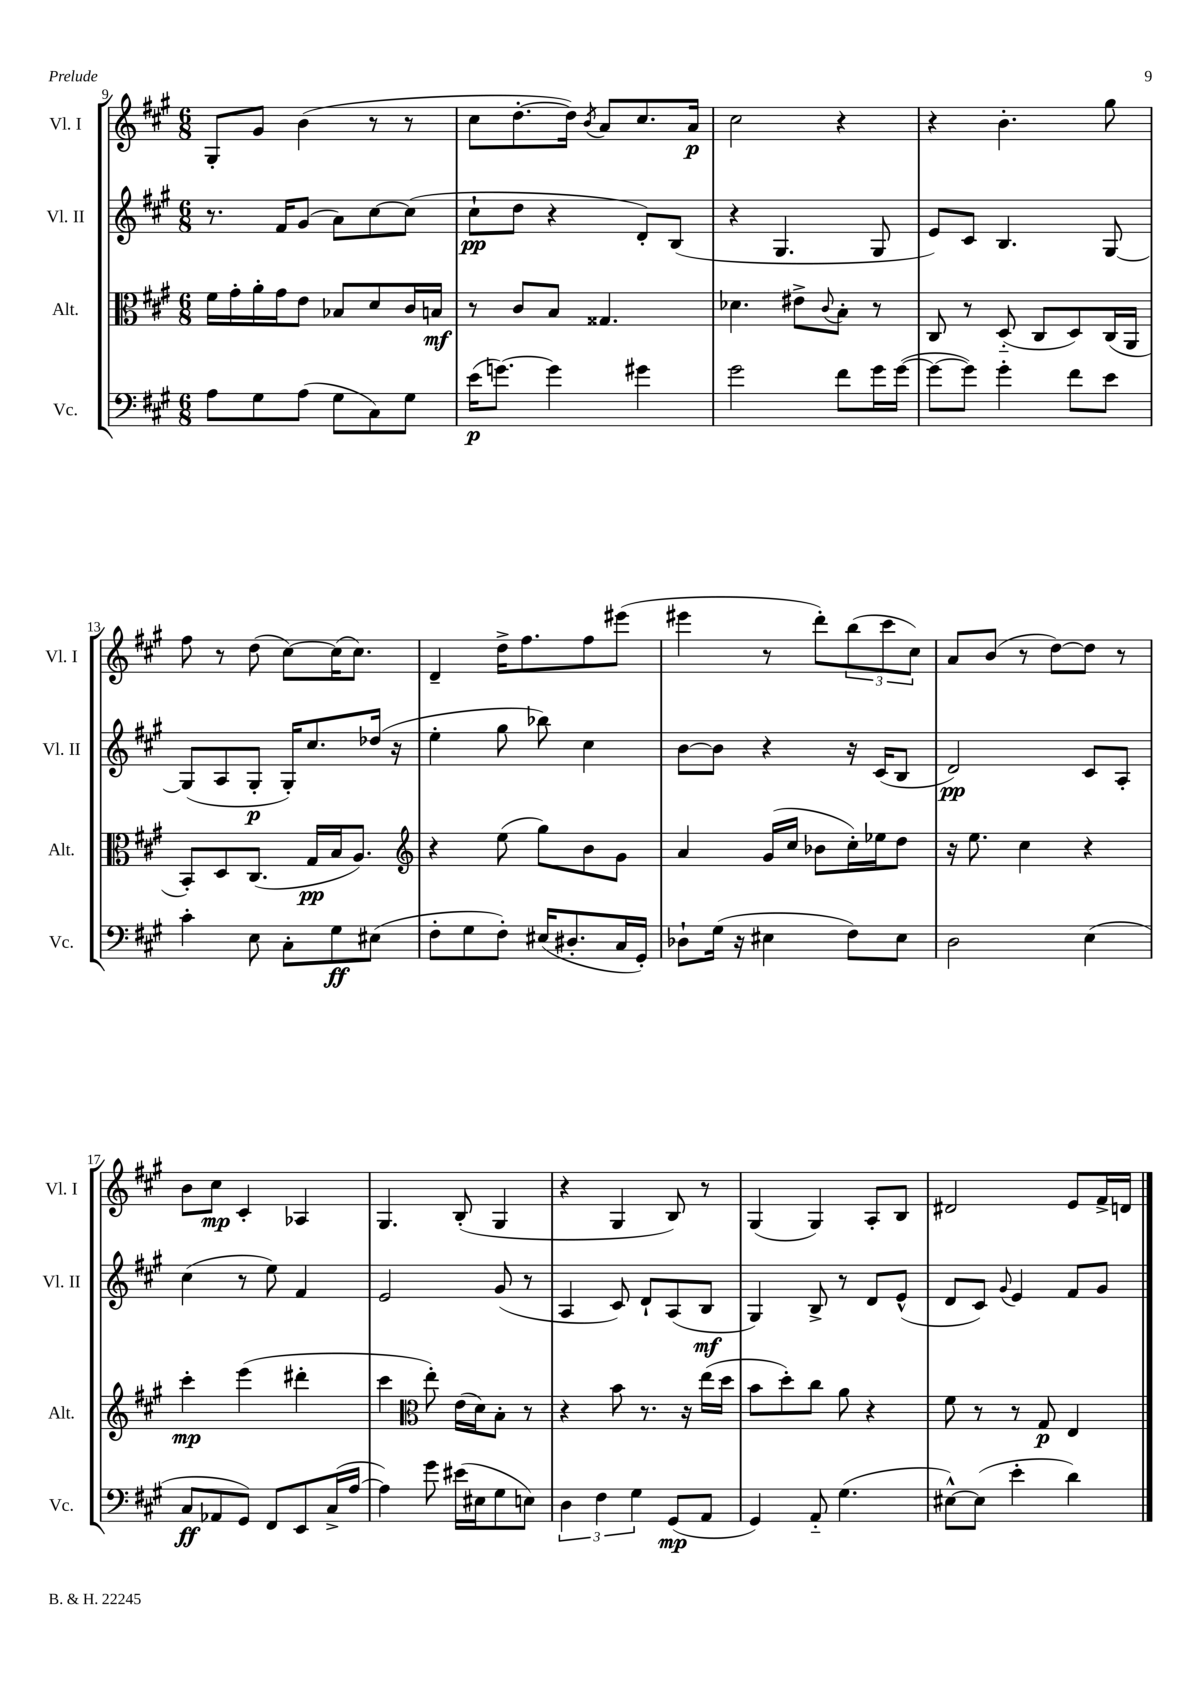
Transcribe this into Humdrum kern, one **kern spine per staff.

**kern	**dynam	**kern	**dynam	**kern	**dynam	**kern	**dynam
*part4	*part4	*part3	*part3	*part2	*part2	*part1	*part1
*staff4	*staff4	*staff3	*staff3	*staff2	*staff2	*staff1	*staff1
*I"Vc.	*	*I"Alt.	*	*I"Vl. II	*	*I"Vl. I	*
*I'Vc.	*	*I'Alt.	*	*I'Vl. II	*	*I'Vl. I	*
*clefF4	*	*clefC3	*	*clefG2	*	*clefG2	*
*k[f#c#g#]	*	*k[f#c#g#]	*	*k[f#c#g#]	*	*k[f#c#g#]	*
*M6/8	*	*M6/8	*	*M6/8	*	*M6/8	*
=9	=9	=9	=9	=9	=9	=9	=9
8A\L	.	16f#\LL	.	8.r	.	8G#'/L	.
.	.	16g#'\	.	.	.	.	.
8G#\	.	16a'\	.	.	.	8g#/J	.
.	.	16g#\J	.	16f#/KL	.	.	.
(8A\J	.	8e\J	.	(8g#/J	.	(4b\	.
8G#\L	.	8B-X/L	.	8a\L)	.	.	.
8C#\)	.	8d/	.	[8cc#\	.	8r	.
8G#\J	.	16c#/L	.	(8cc#\J]	.	8r	.
.	.	16Bn/JJ	mf	.	.	.	.
=10	=10	=10	=10	=10	=10	=10	=10
(16e\KL	p	8r	.	8cc#`\L	pp	8cc#\L	.
[8.gn\J)	.	.	.	.	.	.	.
.	.	8c#/L	.	8dd\J	.	[8.dd'\	.
4g\]	.	8B/J	.	4r	.	.	.
.	.	.	.	.	.	16dd\Jk])	.
.	.	.	.	.	.	8qb/	.
.	.	4.G##X/	.	.	.	8a/L	.
4g#X\	.	.	.	8d'/L)	.	8.cc#/	.
.	.	.	.	(8B/J	.	.	.
.	.	.	.	.	.	16a/Jk	p
=11	=11	=11	=11	=11	=11	=11	=11
2g#\	.	4.d-X\	.	4r	.	2cc#\	.
.	.	.	.	4.G#/	.	.	.
.	.	8e#X^\L	.	.	.	.	.
.	.	8qqc#/	.	.	.	.	.
8f#\L	.	8B'\J	.	.	.	4r	.
16g#\L	.	8r	.	8G#/	.	.	.
([16g#\JJ	.	.	.	.	.	.	.
=12	=12	=12	=12	=12	=12	=12	=12
8g#\L_	.	8C#/	.	8e/L)	.	4r	.
8g#\J])	.	8r	.	8c#/J	.	.	.
4g#'\	.	(8D/	.	4.B/	.	4.b'\	.
.	.	8C#/L	.	.	.	.	.
8f#\L	.	8D/)	.	.	.	.	.
8e\J	.	(16C#/L	.	[8G#/	.	8gg#\	.
.	.	16AA/JJ	.	.	.	.	.
!!LO:LB:g=z
=13	=13	=13	=13	=13	=13	=13	=13
4c#'\	.	8BB'/L)	.	(8G#/L]	.	8ff#\	.
.	.	8D/	.	8A/	.	8r	.
8E\	.	(8.C#/J	.	8G#'/J	p	(8dd\	.
8C#'\L	.	.	.	16G#'/KL)	.	[8cc#\L)	.
.	.	16G#/LL	pp	8.cc#/	.	.	.
8G#\	ff	16B/J	.	.	.	(16cc#\K]	.
.	.	8.A/J)	.	.	.	8.cc#\J)	.
(8E#X\J	.	.	.	(16dd-X/Jk	.	.	.
.	.	.	.	16r	.	.	.
=14	=14	=14	=14	=14	=14	=14	=14
*	*	*clefG2	*	*	*	*	*
8F#'\L	.	4r	.	4ee'\	.	4d~/	.
8G#\	.	.	.	.	.	.	.
8F#'\J)	.	(8ee\	.	8gg#\	.	16dd^\KL	.
.	.	.	.	.	.	8.ff#\	.
(16E#X/KL	.	8gg#\L)	.	8bb-X\)	.	.	.
8.D#X'/	.	.	.	.	.	.	.
.	.	8b\	.	4cc#\	.	8ff#\	.
16C#/L	.	8g#\J	.	.	.	(8eee#X\J	.
16GG#'/JJ)	.	.	.	.	.	.	.
=15	=15	=15	=15	=15	=15	=15	=15
8D-X`\L	.	4a/	.	[8b\L	.	4eee#X\	.
(16G#\Jk	.	.	.	8b\J]	.	.	.
16r	.	.	.	.	.	.	.
4E#X\	.	(16g#/LL	.	4r	.	8r	.
.	.	16cc#/JJ	.	.	.	.	.
.	.	8b-X\L	.	.	.	8ddd'\L)	.
8F#\L)	.	16cc#'\L)	.	16r	.	(12bb\	.
.	.	16ee-X\J	.	(16c#/KL	.	.	.
.	.	.	.	.	.	12ccc#\	.
8E#\J	.	8dd\J	.	8B/J	.	.	.
.	.	.	.	.	.	12cc#\J)	.
=16	=16	=16	=16	=16	=16	=16	=16
2D\	.	16r	.	2d/)	pp	8a/L	.
.	.	8.ee\	.	.	.	.	.
.	.	.	.	.	.	(8b/J	.
.	.	4cc#\	.	.	.	8r	.
.	.	.	.	.	.	[8dd\L)	.
(4E\	.	4r	.	8c#/L	.	8dd\J]	.
.	.	.	.	8A'/J	.	8r	.
!!LO:LB:g=z
=17	=17	=17	=17	=17	=17	=17	=17
8C#/L	ff	4ccc#'\	mp	(4cc#\	.	8b\L	.
8AA-X/	.	.	.	.	.	8cc#\J	mp
8GG#/J)	.	(4eee\	.	8r	.	4c#'/	.
8FF#/L	.	.	.	8ee\)	.	.	.
8EE/	.	4ddd#X'\	.	4f#/	.	4A-X/	.
(16C#^/L	.	.	.	.	.	.	.
[16A/JJ	.	.	.	.	.	.	.
=18	=18	=18	=18	=18	=18	=18	=18
4A\])	.	4ccc#\	.	2e/	.	4.G#/	.
*	*	*clefC3	*	*	*	*	*
8g#\	.	8ee'\)	.	.	.	.	.
(16e#X\LL	.	(16e\LL	.	.	.	(8B'/	.
16E#X\J	.	16d\J)	.	.	.	.	.
8G#\	.	8B'\J	.	(8g#/	.	4G#/	.
8En\J)	.	8r	.	8r	.	.	.
=19	=19	=19	=19	=19	=19	=19	=19
6D\	.	4r	.	4A/	.	4r	.
6F#\	.	.	.	.	.	.	.
.	.	8b\	.	8c#/)	.	4G#/	.
6G#\	.	.	.	.	.	.	.
.	.	8.r	.	8d`/L	.	.	.
(8GG#/L	mp	.	.	(8A/	.	8B/)	.
.	.	16r	.	.	.	.	.
8AA/J	.	(16ee\LL	.	8B/J	mf	8r	.
.	.	16dd\JJ	.	.	.	.	.
=20	=20	=20	=20	=20	=20	=20	=20
4GG#/)	.	8b\L	.	4G#/)	.	(4G#/	.
.	.	8dd'\)	.	.	.	.	.
8AA/	.	8cc#\J	.	8B^/	.	4G#/)	.
(4.G#\	.	8a\	.	8r	.	.	.
.	.	4r	.	8d/L	.	8A'/L	.
.	.	.	.	(8e^^/J	.	8B/J	.
=21	=21	=21	=21	=21	=21	=21	=21
[8E#X^^\L)	.	8f#\	.	8d/L	.	2d#X/	.
(8E#\J]	.	8r	.	8c#/J)	.	.	.
.	.	.	.	8qqg#/	.	.	.
4e'\	.	8r	.	4e/	.	.	.
.	.	8G#/	p	.	.	.	.
4d\)	.	4E/	.	8f#/L	.	8e/L	.
.	.	.	.	8g#/J	.	16f#^/L	.
.	.	.	.	.	.	16dn/JJ	.
==	==	==	==	==	==	==	==
*-	*-	*-	*-	*-	*-	*-	*-
